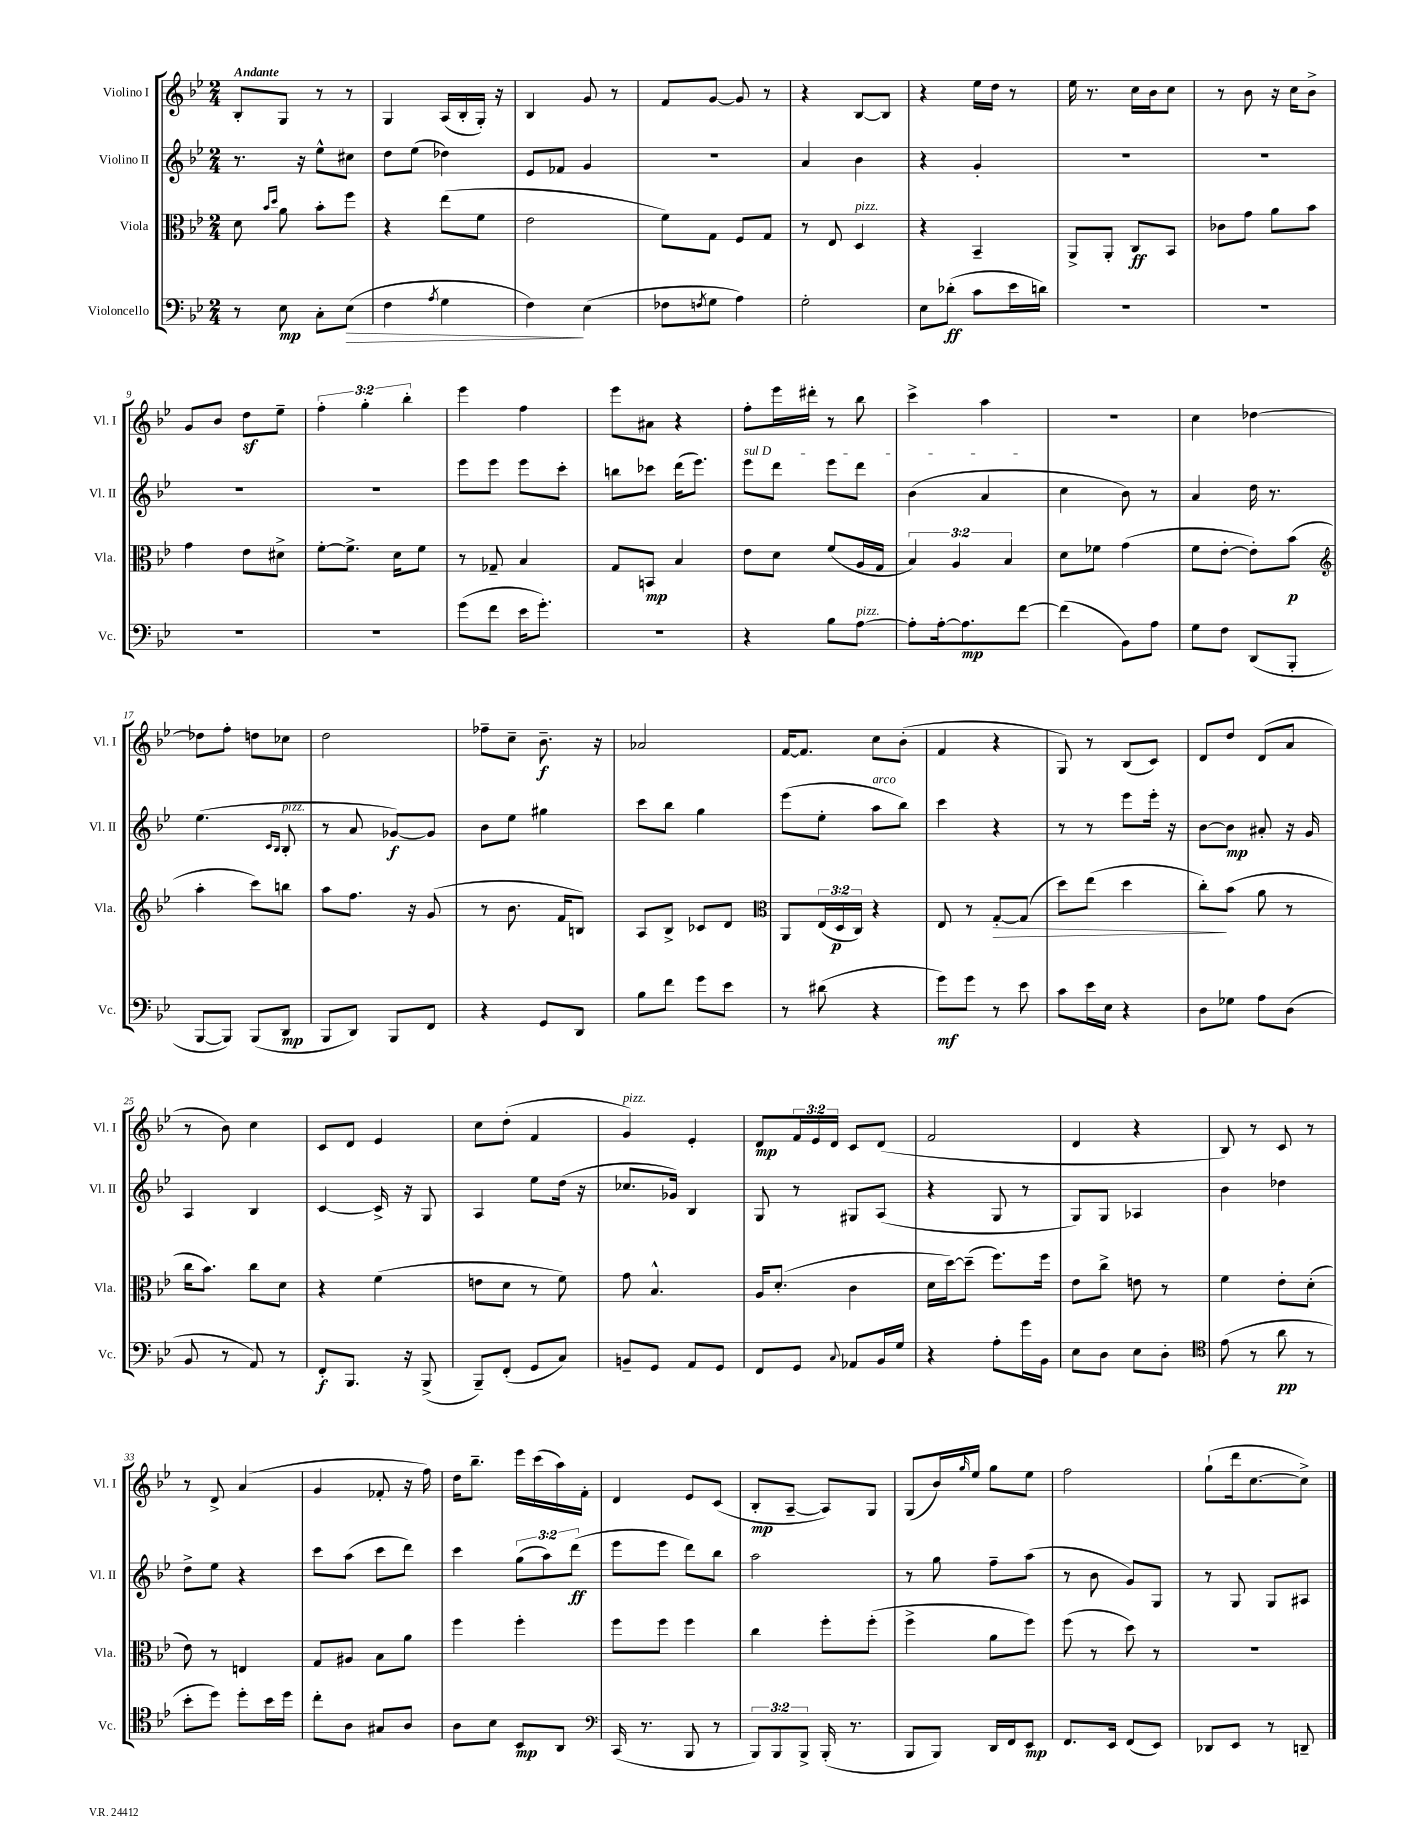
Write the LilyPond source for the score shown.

<<
\new StaffGroup <<
\new Staff = "s0" \with { instrumentName = "Violino I" shortInstrumentName = "Vl. I" } {
    \clef treble \key bes \major \numericTimeSignature \time 2/4 \override Staff.TupletNumber.text = #tuplet-number::calc-fraction-text \tempo "Andante"
    bes8-. g8 r8 r8 |
    g4 a16( bes16-. g16-.) r16 |
    bes4 g'8 r8 |
    f'8 g'8~ g'8 r8 |
    r4 bes8~ bes8 |
    r4 ees''16 d''16 r8 |
    ees''16 r8. c''16 bes'16 c''8 |
    r8 bes'8 r16 c''16 bes'8-> |
    g'8 bes'8 d''8\sf ees''8-- |
    \tuplet 3/2 { f''4-. g''4-. bes''4-. } |
    ees'''4 f''4 |
    ees'''8 ais'8 r4 |
    f''8-. ees'''16 dis'''16-. r8 bes''8 |
    c'''4-> a''4 |
    r2 |
    c''4 des''4~ |
    des''8 f''8-. d''8 ces''8 |
    d''2 |
    fes''8-- c''8-- bes'8.--\f r16 |
    aes'2 |
    f'16~ f'8. c''8 bes'8-.( |
    f'4 r4 |
    g8) r8 bes8( c'8) |
    d'8 d''8 d'8( a'8 |
    r8 bes'8) c''4 |
    c'8 d'8 ees'4 |
    c''8 d''8-.( f'4 |
    g'4^\markup { \italic "pizz." }) ees'4-. |
    d'8\mp \tuplet 3/2 { f'16 ees'16 d'16 } c'8 d'8( |
    f'2 |
    d'4 r4 |
    bes8) r8 c'8 r8 |
    r8 d'8-> a'4( |
    g'4 fes'8-. r16 f''16) |
    d''16 bes''8.-- ees'''16 c'''16( a''16) f'16-. |
    d'4 ees'8 c'8( |
    bes8-.\mp a8~-- a8) g8 |
    g8( bes'16) \grace { g''16 } ees''16 g''8 ees''8 |
    f''2 |
    g''8-!( d'''16 c''8.~ c''8->) \bar "|." |
}
\new Staff = "s1" \with { instrumentName = "Violino II" shortInstrumentName = "Vl. II" } {
    \clef treble \key bes \major \numericTimeSignature \time 2/4 \override Staff.TupletNumber.text = #tuplet-number::calc-fraction-text
    r8. r16 ees''8-^ cis''8 |
    d''8 ees''8( des''4) |
    ees'8 fes'8 g'4 |
    R2 |
    a'4 bes'4 |
    r4 g'4-. |
    R2 |
    R2 |
    R2 |
    R2 |
    ees'''8 ees'''8 ees'''8 c'''8-. |
    b''8 ces'''8 d'''16( ees'''8.) |
    \once \override TextSpanner.bound-details.left.text = \markup { \italic "sul D" } ees'''8\startTextSpan d'''8 ees'''8 d'''8 |
    bes'4( a'4\stopTextSpan |
    c''4 bes'8) r8 |
    a'4 d''16 r8. |
    ees''4.( \grace { c'16 bes16 } bes8-.^\markup { \italic "pizz." } |
    r8 a'8 ges'8~\f) ges'8 |
    bes'8 ees''8 gis''4 |
    c'''8 bes''8 g''4 |
    ees'''8( ees''8-. a''8^\markup { \italic "arco" } bes''8) |
    c'''4 r4 |
    r8 r8 ees'''8 ees'''16-. r16 |
    bes'8~ bes'8\mp ais'8-. r16 g'16 |
    a4 bes4 |
    c'4~ c'16-> r16 g8 |
    a4 ees''8 d''16( r16 |
    ces''8. ges'16) bes4 |
    g8 r8 gis8 a8( |
    r4 g8 r8 |
    g8) g8 aes4 |
    bes'4 des''4 |
    d''8-> ees''8 r4 |
    c'''8 a''8( c'''8 d'''8) |
    c'''4 \tuplet 3/2 { g''8( a''8) d'''8\ff( } |
    ees'''8 ees'''8 d'''8) bes''8 |
    a''2 |
    r8 g''8 f''8-- a''8( |
    r8 bes'8 g'8) g8 |
    r8 g8 g8 ais8 \bar "|." |
}
\new Staff = "s2" \with { instrumentName = "Viola" shortInstrumentName = "Vla." } {
    \clef alto \key bes \major \numericTimeSignature \time 2/4 \override Staff.TupletNumber.text = #tuplet-number::calc-fraction-text
    d'8 \grace { bes'16 d''16 } a'8 bes'8-. f''8 |
    r4 ees''8( f'8 |
    ees'2 |
    f'8) g8 f8 g8 |
    r8 ees8 d4^\markup { \italic "pizz." } |
    r4 bes,4-- |
    a,8-> a,8-. c8\ff bes,8 |
    ces'8 g'8 a'8 bes'8 |
    g'4 ees'8 dis'8-> |
    f'8~-. f'8.-> d'16 f'8 |
    r8 ges8-- bes4 |
    g8 b,8\mp bes4 |
    ees'8 d'8 f'8( a16 g16 |
    \tuplet 3/2 { bes4) a4 bes4 } |
    d'8 fes'8 g'4( |
    f'8 ees'8~-. ees'8-.) bes'8\p( |
    \clef treble a''4-. c'''8) b''8 |
    a''8 f''8. r16 g'8( |
    r8 bes'8. f'16 b8) |
    a8 bes8-> ces'8 d'8 |
    \clef alto a,8 \tuplet 3/2 { ees16( d16\p c16) } r4 |
    ees8 r8 g8~-.\> g8( |
    d''8) ees''8( d''4 |
    c''8-.\!) bes'8( a'8 r8 |
    c''16 bes'8.) c''8 d'8 |
    r4 f'4( |
    e'8 d'8 r8 f'8) |
    g'8 bes4.-^ |
    a16 d'8.-.( c'4 |
    d'16 d''16~) d''8--( f''8.) f''16 |
    ees'8 c''8-> e'8 r8 |
    f'4 ees'8-. d'8-.( |
    ees'8) r8 e4 |
    g8 ais8 bes8 a'8 |
    f''4 f''4-. |
    f''8 f''8 f''4 |
    c''4 f''8-. f''8-.( |
    f''4-> a'8 f''8) |
    f''8( r8 d''8) r8 |
    R2 \bar "|." |
}
\new Staff = "s3" \with { instrumentName = "Violoncello" shortInstrumentName = "Vc." } {
    \clef bass \key bes \major \numericTimeSignature \time 2/4 \override Staff.TupletNumber.text = #tuplet-number::calc-fraction-text
    r8 ees8\mp c8-. ees8\>( |
    f4 \acciaccatura { a8 } g4 |
    f4\!) ees4( |
    fes8 \acciaccatura { f8 } g8 a4) |
    g2-. |
    ees8 des'8-.\ff( c'8 ees'16 d'16) |
    R2 |
    R2 |
    R2 |
    R2 |
    g'8( f'8 ees'16 g'8.-.) |
    R2 |
    r4 bes8 a8~^\markup { \italic "pizz." } |
    a8-. a16~-. a8.\mp f'8~ |
    f'4( bes,8) a8 |
    g8 f8 d,8( bes,,8-. |
    bes,,8~ bes,,8) bes,,8( d,8\mp |
    bes,,8 d,8) bes,,8 f,8 |
    r4 g,8 d,8 |
    bes8 f'8 g'8 ees'8 |
    r8 dis'8( r4 |
    g'8\mf) g'8 r8 ees'8 |
    c'8 ees'16 ees16 r4 |
    d8 ges8 a8 d8( |
    bes,8 r8 a,8) r8 |
    f,8-.\f bes,,8. r16 bes,,8->( |
    bes,,8--) f,8-.( g,8 c8) |
    b,8-- g,8 a,8 g,8 |
    f,8 g,8 \appoggiatura { c8 } aes,8 bes,16 g16 |
    r4 a8-. g'16 bes,16 |
    ees8 d8 ees8 d8-. |
    \clef tenor ees'8( r8 a'8\pp r8 |
    bes'8-. d''8) d''8-. bes'16 d''16 |
    c''8-. a8 gis8 a8 |
    a8 bes8 bes,8\mp a,8 |
    \clef bass c,16( r8. bes,,8 r8 |
    \tuplet 3/2 { bes,,8) bes,,8 bes,,8-> } bes,,16-.( r8. |
    bes,,8 bes,,8) d,16 f,16 ees,8\mp |
    f,8. ees,16 f,8( ees,8) |
    des,8 ees,8 r8 d,8-- \bar "|." |
}
>>
>>
